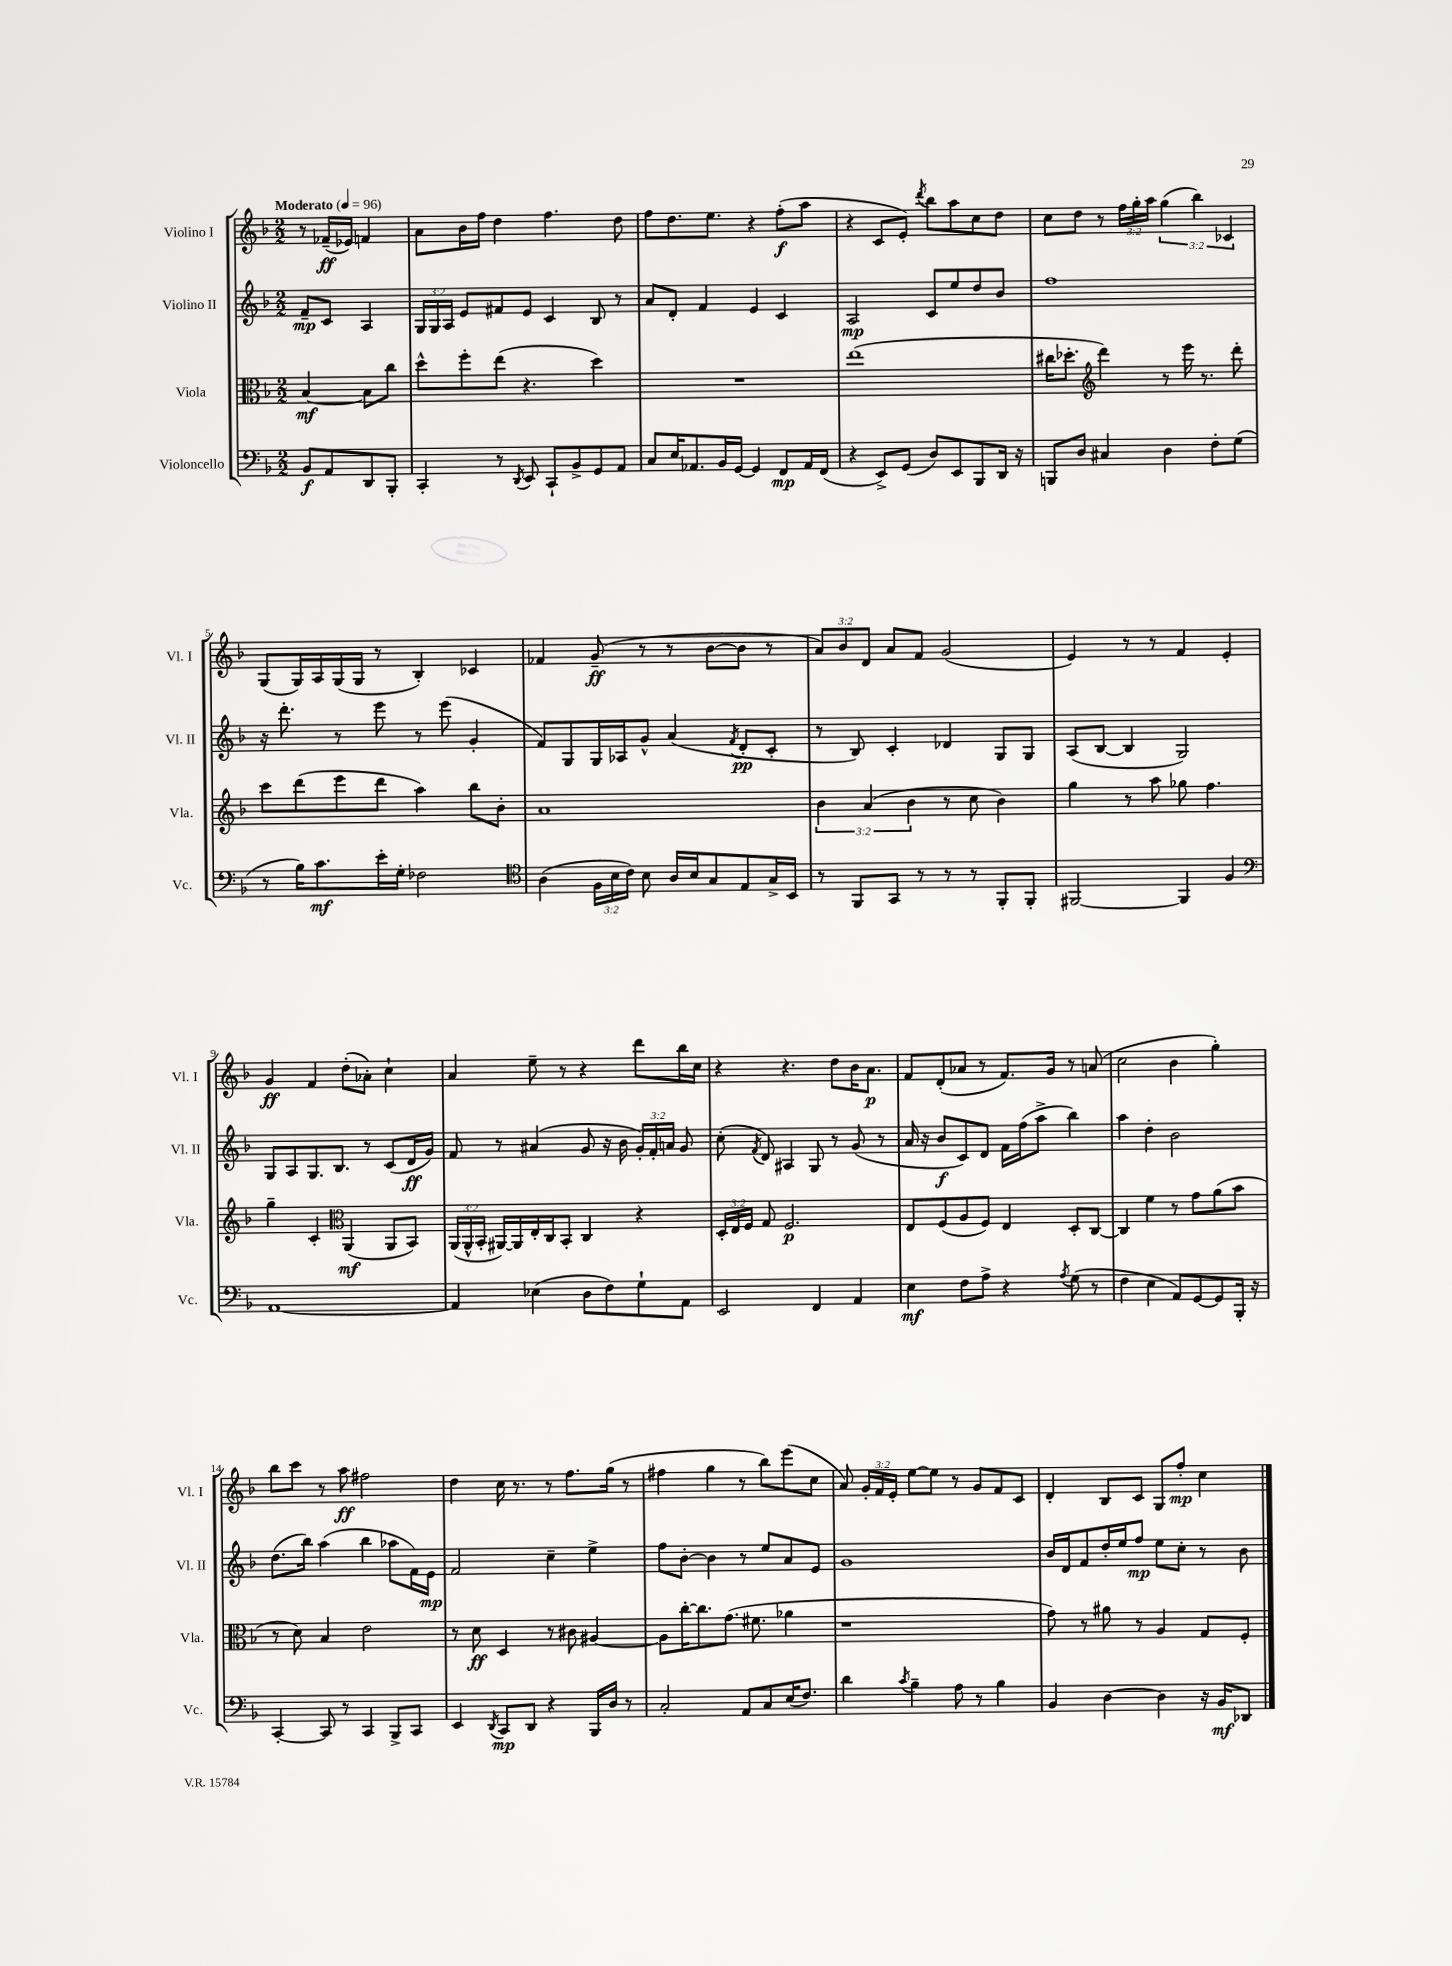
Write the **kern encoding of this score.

**kern	**dynam	**kern	**dynam	**kern	**dynam	**kern	**dynam
*part4	*part4	*part3	*part3	*part2	*part2	*part1	*part1
*staff4	*staff4	*staff3	*staff3	*staff2	*staff2	*staff1	*staff1
*I"Violoncello	*	*I"Viola	*	*I"Violino II	*	*I"Violino I	*
*I'Vc.	*	*I'Vla.	*	*I'Vl. II	*	*I'Vl. I	*
*clefF4	*	*clefC3	*	*clefG2	*	*clefG2	*
*k[b-]	*	*k[b-]	*	*k[b-]	*	*k[b-]	*
*M2/2	*	*M2/2	*	*M2/2	*	*M2/2	*
*MM96	*	*MM96	*	*MM96	*	*MM96	*
=	=	=	=	=	=	=	=
!	!	!	!	!	!	!LO:TX:a:B:t=Moderato	!
8BB-/L	f	[4B-/	mf	8f~/L	mp	8r	.
8AA/	.	.	.	8c/J	.	(16f-X~/LL	ff
.	.	.	.	.	.	16e-X/JJ)	.
8DD/	.	8B-\L]	.	4A/	.	4fn/	.
8BBB-'/J	.	8cc\J	.	.	.	.	.
=1	=1	=1	=1	=1	=1	=1	=1
4CC'/	.	8dd^^\L	.	24G/LL	.	8a\L	.
.	.	.	.	24G/	.	.	.
.	.	.	.	24A/JJ	.	.	.
.	.	8ff'\	.	8e/L	.	16b-\L	.
.	.	.	.	.	.	16ff\JJ	.
8r	.	(8ee\J	.	8f#X/	.	4dd\	.
8qDD/	.	.	.	.	.	.	.
8EE/	.	4.r	.	8e/J	.	.	.
8CC`/L	.	.	.	4c/	.	4.ff\	.
8BB-^/	.	.	.	.	.	.	.
8GG/	.	4dd\)	.	8B-/	.	.	.
8AA/J	.	.	.	8r	.	8dd\	.
=2	=2	=2	=2	=2	=2	=2	=2
8C/L	.	1r	.	8a/L	.	8ff\L	.
16E/K	.	.	.	8d'/J	.	8.dd\	.
8.AA-X/	.	.	.	.	.	.	.
.	.	.	.	4f/	.	.	.
.	.	.	.	.	.	8.ee\J	.
16BB-/L	.	.	.	.	.	.	.
[16GG/JJ	.	.	.	.	.	.	.
4GG/]	.	.	.	4e/	.	4r	.
8FF/L	mp	.	.	4c/	.	(8ff'\L	f
16AA-/L	.	.	.	.	.	8aa\J	.
(16FF/JJ	.	.	.	.	.	.	.
=3	=3	=3	=3	=3	=3	=3	=3
4r	.	(1ee	.	2A/	mp	4r	.
8EE^/L)	.	.	.	.	.	8c/L	.
(8GG/J	.	.	.	.	.	8e'/J)	.
.	.	.	.	.	.	8qddd/	.
8D/L)	.	.	.	8c/L	.	8bb-\L	.
8EE/	.	.	.	8ee/	.	8aa\	.
8BBB-/	.	.	.	8dd/	.	8cc\	.
16DD/Jk	.	.	.	8b-/J	.	8dd\J	.
16r	.	.	.	.	.	.	.
=4	=4	=4	=4	=4	=4	=4	=4
8BBBn/L	.	16cc#X\KL	.	1ff	.	8cc\L	.
.	.	8.dd-X'\J	.	.	.	.	.
8D/J	.	.	.	.	.	8dd\J	.
*	*	*clefG2	*	*	*	*	*
4C#X/	.	4ddd\)	.	.	.	8r	.
.	.	.	.	.	.	24ff\LL	.
.	.	.	.	.	.	24gg'\	.
.	.	.	.	.	.	24aa\JJ	.
4D\	.	8r	.	.	.	(6gg\	.
.	.	16eee\	.	.	.	.	.
.	.	.	.	.	.	6bb-\)	.
.	.	8.r	.	.	.	.	.
8F'\L	.	.	.	.	.	.	.
.	.	.	.	.	.	6c-X/	.
(8G\J	.	8ddd'\	.	.	.	.	.
!!LO:LB:g=z
=5	=5	=5	=5	=5	=5	=5	=5
8r	.	8ccc\L	.	16r	.	(8G/L	.
.	.	.	.	8.ddd'\	.	.	.
16B-\KL)	.	(8ddd\	.	.	.	16G/L)	.
8.c\	mf	.	.	.	.	16A/	.
.	.	8eee\	.	8r	.	(16G/	.
.	.	.	.	.	.	16G/JJ	.
16e'\L	.	8ddd\J	.	8eee\	.	8r	.
16G'\JJ	.	.	.	.	.	.	.
2F-X\	.	4aa\)	.	8r	.	4B-'/)	.
.	.	.	.	(8eee\	.	.	.
.	.	8bb-\L	.	4g'/	.	4c-X/	.
.	.	8b-'\J	.	.	.	.	.
=6	=6	=6	=6	=6	=6	=6	=6
*clefC4	*	*	*	*	*	*	*
(4A\	.	1a	.	8f/L)	.	4f-X/	.
.	.	.	.	8G/	.	.	.
24F\LL	.	.	.	16G/L	.	(8g~/	ff
24B-\	.	.	.	.	.	.	.
.	.	.	.	16A-X/J	.	.	.
24c\JJ)	.	.	.	.	.	.	.
8B-\	.	.	.	8g^^/J	.	8r	.
16A/LL	.	.	.	(4a/	.	8r	.
16B-/J	.	.	.	.	.	.	.
8G/	.	.	.	.	.	[8b-\L	.
.	.	.	.	8qf/	.	.	.
8E/	.	.	.	8d'/L	pp	8b-\J]	.
16G^/L	.	.	.	8c'/J	.	8r	.
16BB-/JJ	.	.	.	.	.	.	.
=7	=7	=7	=7	=7	=7	=7	=7
8r	.	6b-\	.	8r	.	12a/L)	.
.	.	.	.	.	.	12b-/	.
8FF/L	.	.	.	8B-/)	.	.	.
.	.	(6a/	.	.	.	12d/J	.
8GG/J	.	.	.	4c'/	.	8a/L	.
.	.	6b-\	.	.	.	.	.
8r	.	.	.	.	.	8f/J	.
8r	.	8r	.	4d-X/	.	(2g/	.
8r	.	8cc\	.	.	.	.	.
8FF'/L	.	4b-\)	.	8G/L	.	.	.
8FF'/J	.	.	.	8G/J	.	.	.
=8	=8	=8	=8	=8	=8	=8	=8
[2FF#X/	.	4gg\	.	(8A/L	.	4e/)	.
.	.	.	.	[8B-/J	.	.	.
.	.	8r	.	4B-/]	.	8r	.
.	.	8aa\	.	.	.	8r	.
4FF#/]	.	8gg-X\	.	2G/)	.	4f/	.
.	.	4.ff\	.	.	.	.	.
4F/	.	.	.	.	.	4e'/	.
!!LO:LB:g=z
=9	=9	=9	=9	=9	=9	=9	=9
*clefF4	*	*	*	*	*	*	*
[1AA	.	4gg~\	.	8G/L	.	4g/	ff
.	.	.	.	8A/	.	.	.
.	.	4c'/	.	8.G/	.	4f/	.
.	.	.	.	8.B-/J	.	.	.
*	*	*clefC3	*	*	*	*	*
.	.	(4AA/	mf	.	.	(8dd'\L	.
.	.	.	.	8r	.	8a-X'\J)	.
.	.	8AA/L	.	(8c/L	.	4cc`\	.
.	.	8BB-/J)	.	16d/L	ff	.	.
.	.	.	.	16g/JJ)	.	.	.
=10	=10	=10	=10	=10	=10	=10	=10
4AA/]	.	(24AA/LL	.	8f/	.	4a/	.
.	.	24AA^^/	.	.	.	.	.
.	.	24BB-'/JJ	.	.	.	.	.
.	.	[16AA#X/LL)	.	8r	.	.	.
.	.	16AA#/]	.	.	.	.	.
(4E-X\	.	16E'/	.	(4a#X/	.	8ee~\	.
.	.	16C/J	.	.	.	.	.
.	.	8BB-'/J	.	.	.	8r	.
8D\L	.	4C/	.	8g/	.	4r	.
8F\)	.	.	.	16r	.	.	.
.	.	.	.	16b-\	.	.	.
8G`\	.	4r	.	24g'/LL)	.	8ddd\L	.
.	.	.	.	24f'/	.	.	.
.	.	.	.	24an/JJ	.	.	.
8AA\J	.	.	.	8g/	.	16bb-\L	.
.	.	.	.	.	.	16cc\JJ	.
=11	=11	=11	=11	=11	=11	=11	=11
2EE/	.	24D'/LL	.	(8cc'\	.	4r	.
.	.	24E/	.	.	.	.	.
.	.	24F/JJ	.	.	.	.	.
.	.	.	.	8qf/	.	.	.
.	.	8G/	.	8d/)	.	.	.
.	.	2.F/	p	4A#X/	.	4.r	.
4FF/	.	.	.	8G/	.	.	.
.	.	.	.	8r	.	8dd\L	.
4AA/	.	.	.	(8g/	.	16b-\K	.
.	.	.	.	.	.	8.a\J	p
.	.	.	.	8r	.	.	.
=12	=12	=12	=12	=12	=12	=12	=12
4E\	mf	8E/L	.	16a/	.	8f/L	.
.	.	.	.	16r	.	.	.
.	.	(8F/	.	8b-/L	f	(8d'/	.
8F\L	.	8A/	.	8c/)	.	8a-X/J	.
8A^\J	.	8F/J)	.	8d/J	.	8r	.
4r	.	4E/	.	16f\LL	.	8.f/L)	.
.	.	.	.	(16ff\J	.	.	.
.	.	.	.	8aa^\J	.	.	.
.	.	.	.	.	.	16g/Jk	.
8qA/	.	.	.	.	.	.	.
(8G\	.	8D'/L	.	4bb-\)	.	8r	.
8r	.	[8C/J	.	.	.	(8an/	.
=13	=13	=13	=13	=13	=13	=13	=13
4F\	.	4C/]	.	4aa\	.	2cc\	.
4E\	.	4f\	.	4dd'\	.	.	.
8AA/L)	.	8r	.	2b-\	.	4b-\	.
[8GG/	.	8g\L	.	.	.	.	.
8GG/]	.	(8a\	.	.	.	4gg'\)	.
16BBB-'/Jk	.	8b-\J	.	.	.	.	.
16r	.	.	.	.	.	.	.
!!LO:LB:g=z
=14	=14	=14	=14	=14	=14	=14	=14
[4CC'/	.	8r	.	(8.dd\L	.	8bb-\L	.
.	.	8d\)	.	.	.	8ccc\J	.
.	.	.	.	16bb-\Jk)	.	.	.
8CC/]	.	4B-/	.	(4aa\	.	8r	.
8r	.	.	.	.	.	8aa\	ff
4CC/	.	2e\	.	4bb-\	.	2ff#X\	.
8BBB-^/L	.	.	.	8aa-X\L	.	.	.
8CC/J	.	.	.	16f\L)	.	.	.
.	.	.	.	16e\JJ	mp	.	.
=15	=15	=15	=15	=15	=15	=15	=15
4EE/	.	8r	.	2f/	.	4dd\	.
.	.	8d\	ff	.	.	.	.
8qDD/	.	.	.	.	.	.	.
8CC/L	mp	4D/	.	.	.	16cc\	.
.	.	.	.	.	.	8.r	.
8DD/J	.	.	.	.	.	.	.
4r	.	8r	.	4cc~\	.	8r	.
.	.	8c#X\	.	.	.	8.ff\L	.
16BBB-/LL	.	[4A#X/	.	4ee^\	.	.	.
16D/JJ	.	.	.	.	.	(16gg\Jk	.
8r	.	.	.	.	.	8r	.
=16	=16	=16	=16	=16	=16	=16	=16
2C'/	.	8A#\L]	.	8ff\L	.	4ff#X\	.
.	.	[16cc'\K	.	[8b-'\J	.	.	.
.	.	8.cc\]	.	.	.	.	.
.	.	.	.	4b-\]	.	4gg\	.
.	.	(8.g\J	.	.	.	.	.
8AA/L	.	.	.	8r	.	8r	.
.	.	8.f#X\	.	.	.	.	.
8C/	.	.	.	8ee/L	.	8bb-\L)	.
(16E/K	.	4a-X\	.	8a/	.	(8eee\	.
8.F/J)	.	.	.	.	.	.	.
.	.	.	.	8e/J	.	8cc\J	.
=17	=17	=17	=17	=17	=17	=17	=17
4d\	.	1r	.	1g	.	8a/)	.
.	.	.	.	.	.	24g'/LL	.
.	.	.	.	.	.	24f/	.
.	.	.	.	.	.	24e'/JJ	.
8qc/	.	.	.	.	.	.	.
4B-~\	.	.	.	.	.	[8ee\L	.
.	.	.	.	.	.	8ee\J]	.
8A\	.	.	.	.	.	8r	.
8r	.	.	.	.	.	8g/L	.
4B-\	.	.	.	.	.	8f/	.
.	.	.	.	.	.	8c/J	.
=18	=18	=18	=18	=18	=18	=18	=18
4BB-/	.	8g\)	.	16b-/LL	.	4d'/	.
.	.	.	.	16d/J	.	.	.
.	.	8r	.	8f/	.	.	.
[4D\	.	8a#X\	.	16dd'/L	.	8B-/L	.
.	.	.	.	16ee/J	.	.	.
.	.	8r	.	8ff/J	mp	8c/J	.
4D\]	.	4A/	.	8ee\L	.	8G/L	.
.	.	.	.	8cc'\J	.	8ff'/J	mp
16r	.	8G/L	.	8r	.	4cc\	.
16BB-/KL	mf	.	.	.	.	.	.
8DD-X/J	.	8F'/J	.	8b-\	.	.	.
==	==	==	==	==	==	==	==
*-	*-	*-	*-	*-	*-	*-	*-
